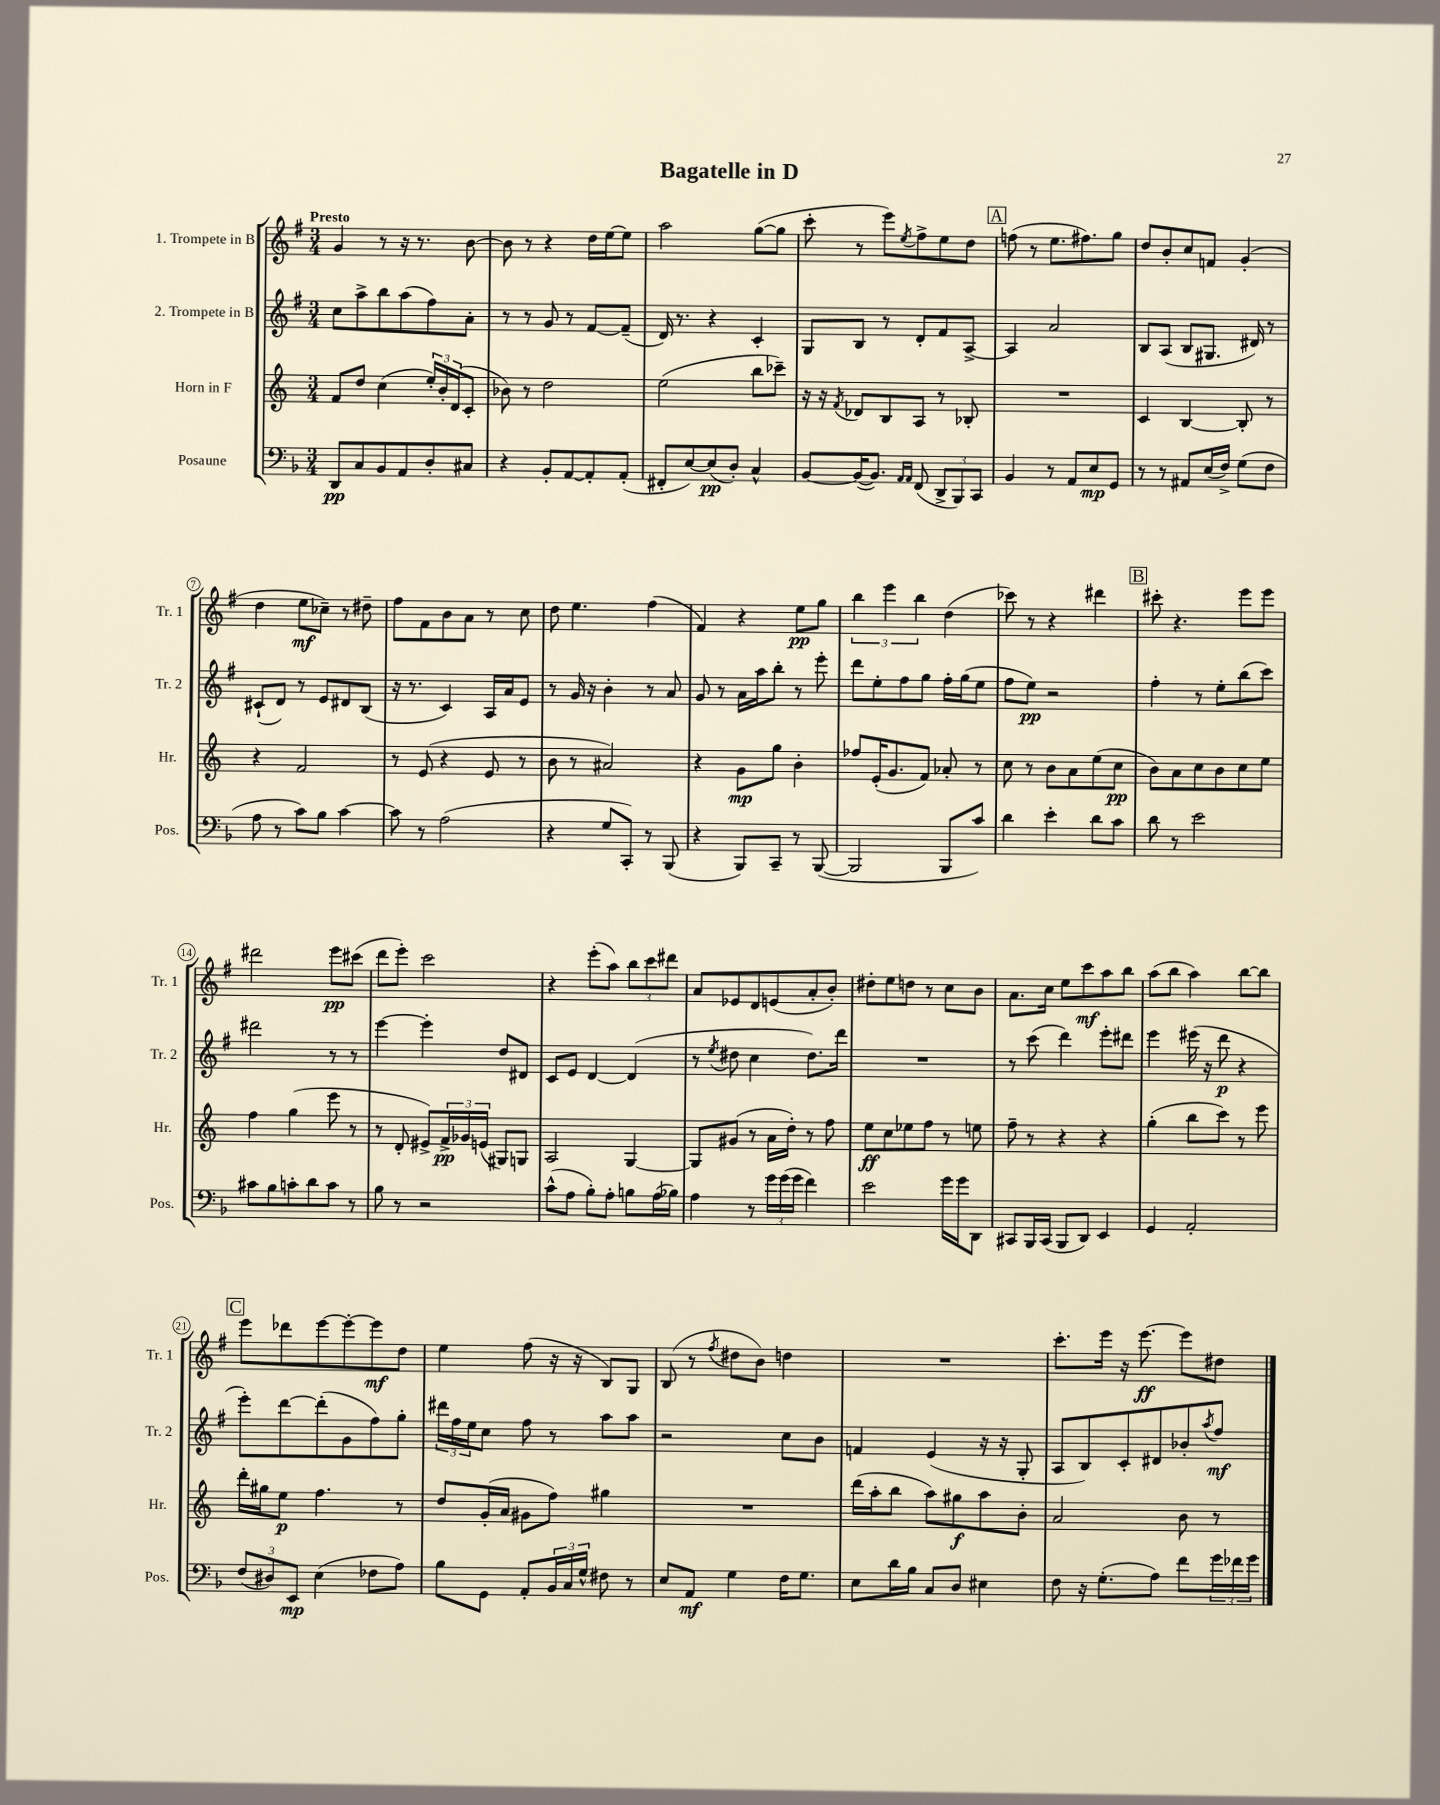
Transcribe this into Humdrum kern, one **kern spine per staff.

**kern	**kern	**kern	**kern
*staff4	*staff3	*staff2	*staff1
*clefF4	*clefG2	*clefG2	*clefG2
*k[b-]	*k[]	*k[f#]	*k[f#]
*M3/4	*M3/4	*M3/4	*M3/4
8DD	8f	8cc	4g
8C	8dd	8aa^	.
8BB-	(4cc	8bb	8r
8AA	.	(8aa	16r
.	.	.	8.r
8D'	24ee')	8ff#)	.
.	24b'	.	.
.	(24d	.	.
8C#	8c'	8a'	[8b
=	=	=	=
4r	8b-)	8r	8b]
.	8r	8r	8r
8BB-'	2dd	8g	4r
[8AA	.	8r	.
8AA']	.	[8f#	16dd
.	.	.	[16ee
(8AA'	.	(8f#~]	8ee]
=	=	=	=
8FF#'	(2ee	16d)	2aa
.	.	8.r	.
[8E)	.	.	.
(8E]	.	4r	.
8D')	.	.	.
4C^^	8bb	4c'	([8gg
.	8ccc-~)	.	8gg]
=	=	=	=
[8BB-	16r	8G	8ccc'
.	16r	.	.
.	8qf	.	.
(16BB-_	8d-	8B	8r
8.BB-])	.	.	.
.	8B	8r	8eee)
16qqAA	.	.	.
16qqAA	.	.	8qee
(8FF	8A	8d'	8ff#^
12DD^	8r	8f#	8ee
12BBB-)	.	.	.
.	8B-'	[8A^	8dd
12CC	.	.	.
=	=	=	=
4BB-	2.r	4A]	(8ff
.	.	.	8r
8r	.	2a	8.ee
8AA	.	.	.
.	.	.	8.ff#)
8E	.	.	.
8GG	.	.	8gg
=	=	=	=
8r	4c	8B	8dd
8r	.	(8A	8b'
8AA#	[4B	8B	8cc
(16E	.	8.G#	8f
16F^)	.	.	.
(8G	8B']	.	(4g'
.	.	16d#)	.
8F	8r	8r	.
=	=	=	=
8A	4r	(8c#`	4dd
8r	.	8d)	.
8c)	2f	8r	8ee
8B-	.	8e	8cc-~)
[4c	.	8d#	8r
.	.	(8B	8dd#~
=	=	=	=
8c]	8r	16r	8ff#
.	.	8.r	.
8r	(8e	.	8f#
(2A	4r	4c)	8b
.	.	.	8a
.	8e	16A	8r
.	.	16a	.
.	8r	8e	8cc
=	=	=	=
4r	8b	8r	8dd
.	8r	16g	4.ee
.	.	16r	.
8G	2a#)	4b'	.
8CC')	.	.	.
8r	.	8r	(4ff#
(8BBB-	.	8a	.
=	=	=	=
4r	4r	8g	4f#)
.	.	8r	.
8BBB-)	8g	16a	4r
.	.	16aa	.
8CC~	8gg	8bb'	.
8r	4b'	8r	8ee
([8BBB-	.	8eee'	8gg
=	=	=	=
2BBB-]	8ff-	8ddd	6bb
.	(16e'	8ee'	.
.	.	.	6eee
.	8.g	.	.
.	.	8ff#	.
.	.	.	6bb
.	8f)	8gg	.
8BBB-	8a-'	16ff#'	(4dd
.	.	(16gg	.
8c)	8r	8ee	.
=	=	=	=
4d	8cc	8ff#	8ccc-)
.	8r	8ee)	8r
4e'	8b	2r	4r
.	8a	.	.
8d	(8ee	.	4ddd#
8c	8cc	.	.
=	=	=	=
8d	8b)	4ff#'	8ccc#'
8r	8a	.	4.r
2e	8cc	8r	.
.	8b	8ee'	.
.	8cc	(8bb	8eee
.	8ee	8ccc)	8eee
=	=	=	=
8c#	4ff	2ddd#	2ddd#
8B-	.	.	.
8c'	(4gg	.	.
8d	.	.	.
8c	8eee	8r	8eee
8r	8r	8r	(8ccc#
=	=	=	=
8B-	8r	[4eee	8ddd
8r	8d'	.	8eee')
2r	8e#^)	4eee']	2ccc
.	24f^	.	.
.	24g-	.	.
.	(24e	.	.
.	8G#)	8dd	.
.	8G	8d#	.
=	=	=	=
(8c^^	2A	8c	4r
8A	.	8e	.
8B-')	.	[4d	(8eee'
8A'	.	.	8aa)
8B	[4G	(4d]	12bb
.	.	.	12ccc
(16A	.	.	.
.	.	.	12ddd#
16B-)	.	.	.
=	=	=	=
4A	8G]	8r	8a
.	.	8qee	.
.	(8g#	8dd#	8e-
8r	8r	4cc	8d
24g	16a	.	(8e
(24g	.	.	.
.	16dd')	.	.
24g	.	.	.
4f)	8r	8.dd#)	8a'
.	8ff	.	8b')
.	.	16ddd	.
=	=	=	=
2e	8ee	2.r	8dd#'
.	8cc	.	8ee
.	8ee-	.	8dd
.	8ff	.	8r
16g	8r	.	8cc
16g	.	.	.
8DD	8ee	.	8b
=	=	=	=
8CC#	8ff~	8r	8.a
16BBB-	8r	(8ccc	.
(16CC#	.	.	16cc
8BBB-	4r	4ddd)	8ee
8DD)	.	.	8ccc
4EE	4r	8eee'	8aa
.	.	8ddd#	8bb
=	=	=	=
4GG	(4gg'	4eee	(8aa
.	.	.	8bb
2AA'	8bb	(16eee#	4aa)
.	.	16r	.
.	8ccc)	8ddd	.
.	8r	4r	[8bb
.	8eee	.	8bb]
=	=	=	=
(12F	16ddd'	8eee')	8eee
.	16gg#	.	.
12D#)	.	.	.
.	8ee	[8ddd	8ddd-
12EE	.	.	.
(4E	4.ff	(8ddd']	[8eee
.	.	8g	8eee'_
8F-	.	8ff#)	8eee]
8A)	8r	8gg'	8dd
=	=	=	=
8B-	8dd	24ddd#	4ee
.	.	24ff#	.
.	.	24ee	.
8GG	(16g'	8cc	.
.	16a	.	.
8AA'	8g#	8ff#	(8ff#
24BB-	8ff)	8r	16r
24C	.	.	.
.	.	.	16r
24G^^	.	.	.
8F#	4gg#	8aa	8B)
8r	.	8aa	8G
=	=	=	=
8E	2.r	2r	(8B
8AA	.	.	8r
.	.	.	8qff#
4G	.	.	8dd#
.	.	.	8b)
16F	.	8cc	4dd
8.G	.	.	.
.	.	8b	.
=	=	=	=
8E	(16ddd	4f	2.r
.	16aa'	.	.
16d	8bb	.	.
16B-	.	.	.
8C	8aa)	(4e	.
8D	8gg#	.	.
4E#	8aa	16r	.
.	.	16r	.
.	8b'	8G'	.
=	=	=	=
8F	2a	8A	8.ccc'
16r	.	8B)	.
(8.G'	.	.	16eee
.	.	8c'	16r
.	.	.	[8.eee
8A)	.	8d#	.
8f	8b	8b-'	8eee]
.	.	8qaa	.
24g	8r	8ff#	8dd#
24f-	.	.	.
24g	.	.	.
==	==	==	==
*-	*-	*-	*-
